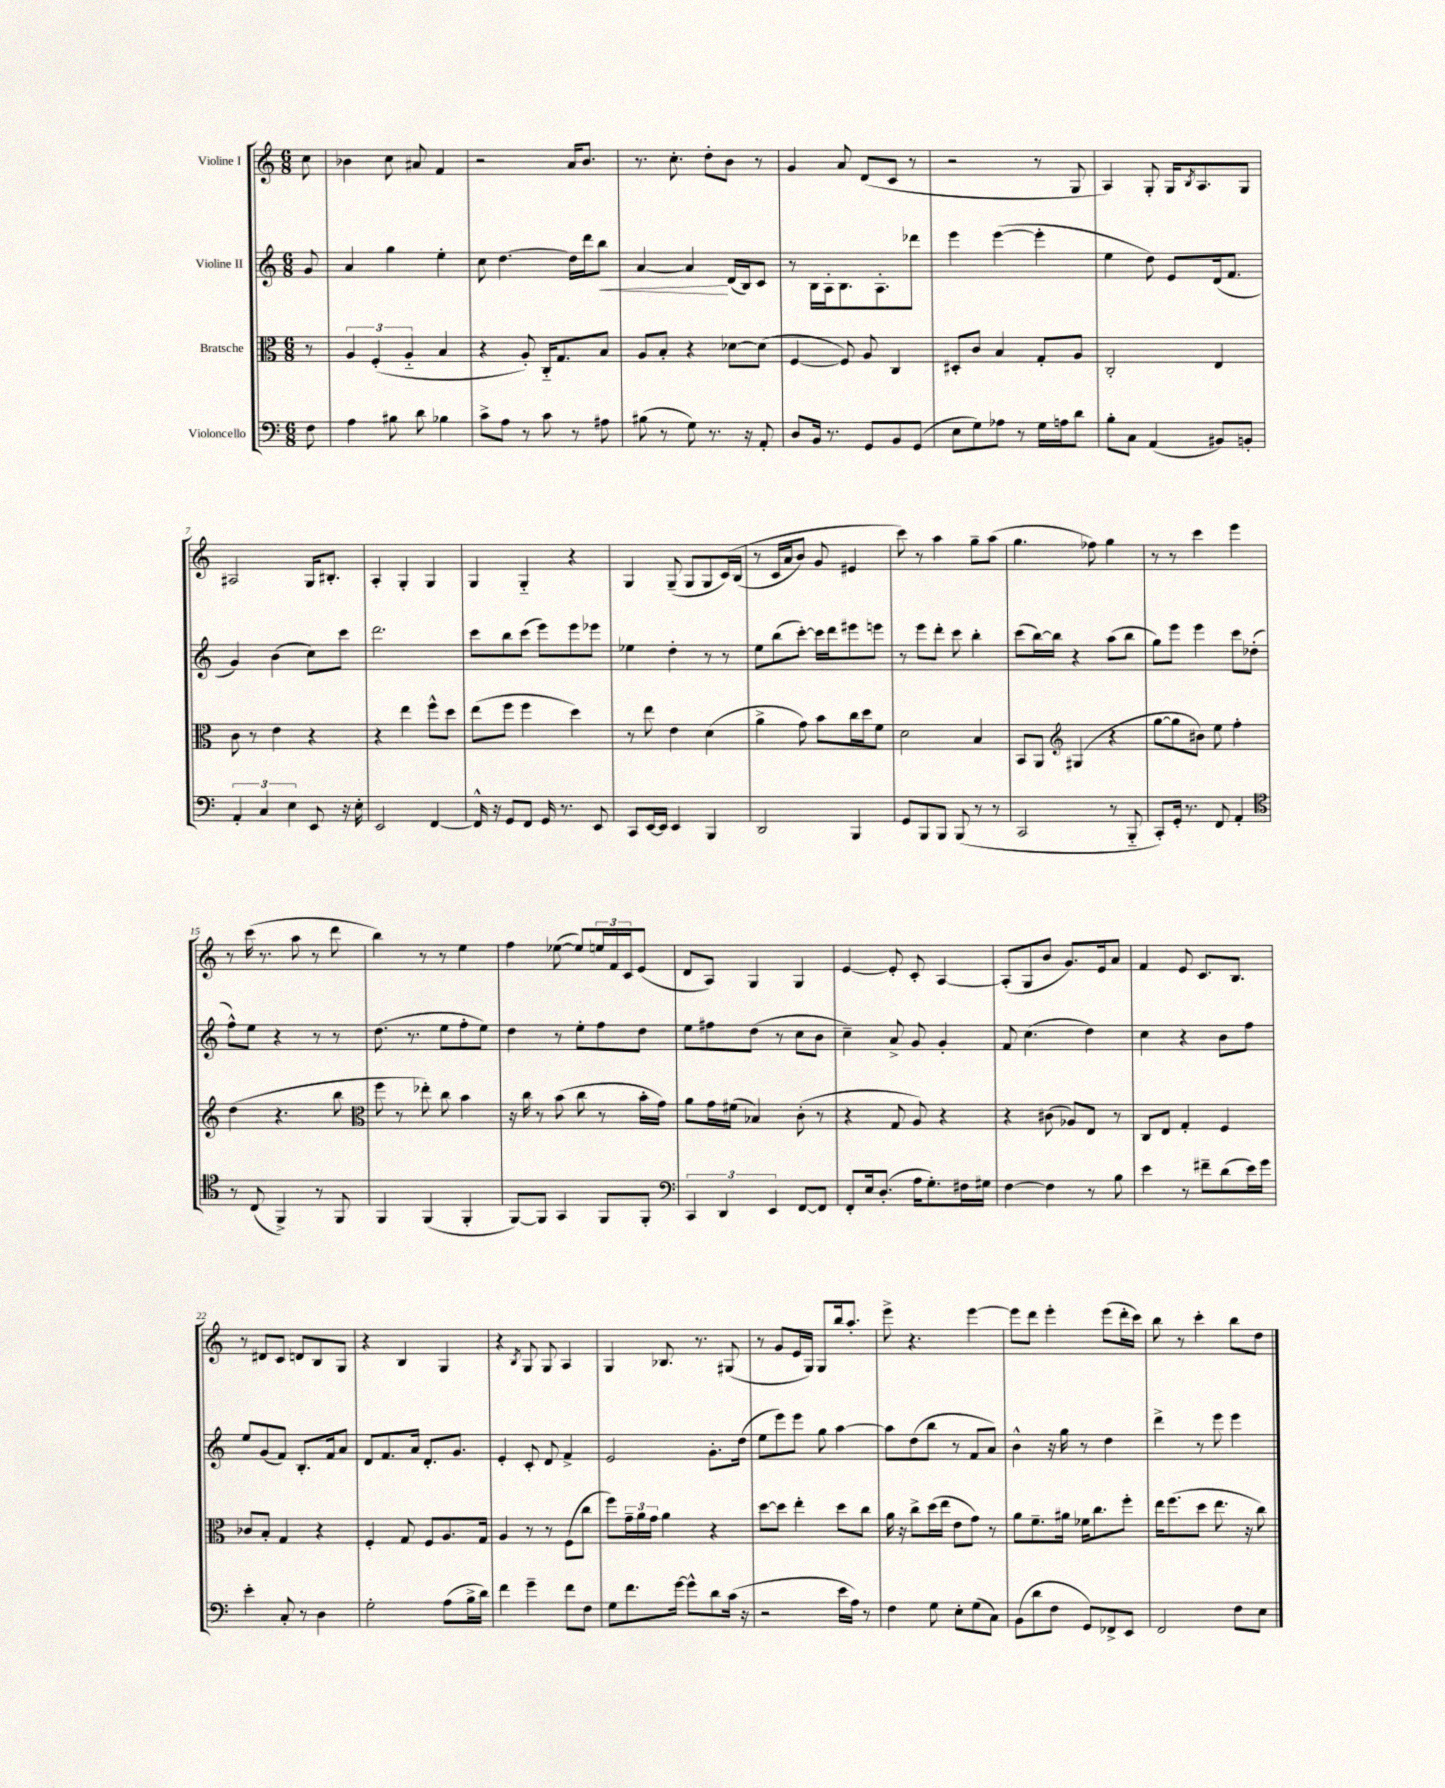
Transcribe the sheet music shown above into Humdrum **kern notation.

**kern	**kern	**kern	**dynam	**kern
*part4	*part3	*part2	*part2	*part1
*staff4	*staff3	*staff2	*staff2	*staff1
*I"Violoncello	*I"Bratsche	*I"Violine II	*	*I"Violine I
*clefF4	*clefC3	*clefG2	*	*clefG2
*k[]	*k[]	*k[]	*	*k[]
*M6/8	*M6/8	*M6/8	*	*M6/8
=	=	=	=	=
8F\	8r	8g/	.	8cc\
=1	=1	=1	=1	=1
4A\	6A/	4a/	.	4b-X\
.	(6F'/	.	.	.
8B#X\	.	4gg\	.	8cc\
.	6A/	.	.	.
8d\	.	.	.	8a#X/
4B-X\	4B/	4ee'\	.	4f/
=2	=2	=2	=2	=2
8c^\L	4r	8cc\	.	2r
8A\J	.	[4.dd\	.	.
8r	8A'/)	.	.	.
8c\	16C/KL	.	.	.
.	8.G/	.	.	.
8r	.	16dd\LL]	.	16a/KL
.	.	16ddd\J	.	8.b/J
!	!	!	!LO:HP:b	!
8A#X\	8B/J	8bb\J	<	.
=3	=3	=3	=3	=3
(8B#X\	8A/L	[4a/	.	8.r
8r	8B'/J	.	.	.
.	.	.	.	8.cc'\
8G\)	4r	4a/]	.	.
8.r	.	.	.	8dd'\L
.	[8d-X\L	(16d/LL	[	8b\J
16r	.	16B/J)	.	.
8AA'/	(8d-\J]	8c/J	.	8r
=4	=4	=4	=4	=4
8D/L	[4F/	8r	.	4g/
16BB/Jk	.	16B\LL	.	.
8.r	.	16A'\J	.	.
.	8F/])	8.B\	.	8a/
8GG/L	8A/	.	.	(8d/L
.	.	8.A'\	.	.
8BB/	4C/	.	.	8c/J
(8GG/J	.	8ddd-X\J	.	8r
=5	=5	=5	=5	=5
8E\L	8D#X'/L	4eee\	.	2r
8G\)	8c/J	.	.	.
8A-X\J	4B/	([4eee\	.	.
8r	.	.	.	.
16G\LL	8G'/L	4eee'\]	.	8r
16An\J	.	.	.	.
8d\J	8A/J	.	.	8G/
=6	=6	=6	=6	=6
8B'\L	2C'/	4ee\	.	4A/)
8C\J	.	.	.	.
(4AA/	.	8dd\)	.	8G'/
.	.	8e/L	.	16G/KL
.	.	.	.	8qB/
.	.	.	.	8.A/
8BB#X/L)	4E/	(16d/k	.	.
.	.	8.f/J	.	.
8BBn'/J	.	.	.	8G/J
!!LO:LB:g=z
=7	=7	=7	=7	=7
6AA'/	8c\	4g/)	.	2A#X/
.	8r	.	.	.
6C/	.	.	.	.
.	4e\	(4b\	.	.
6E\	.	.	.	.
8EE/	4r	8cc\L)	.	16G/KL
.	.	.	.	8.B#X'/J
16r	.	8ccc\J	.	.
16E'\	.	.	.	.
=8	=8	=8	=8	=8
2EE/	4r	2.ddd\	.	4A'/
.	4ee\	.	.	4G'/
[4FF/	8ff^^\L	.	.	4G/
.	8dd\J	.	.	.
=9	=9	=9	=9	=9
16FF^^/]	(8ee\L	8ccc\L	.	4G/
16r	.	.	.	.
8GG/L	8ff\J	8bb\	.	.
8FF/J	4ff\	(8ccc\J	.	4G/
16GG/	.	8eee\L)	.	.
8.r	.	.	.	.
.	4dd\)	8eee\	.	4r
8EE/	.	8eee-X\J	.	.
=10	=10	=10	=10	=10
8CC/L	8r	4ee-X\	.	4G/
[16EE/L	8ee\	.	.	.
16EE/JJ]	.	.	.	.
4EE/	4e\	4dd'\	.	(8G~/
.	.	.	.	8G/L
4BBB/	(4d\	8r	.	8G/
.	.	8r	.	(16c/L)
.	.	.	.	(16B/JJ
=11	=11	=11	=11	=11
2DD/	4a^\	8ee\L	.	8r
.	.	(8bb\	.	16c/LL
.	.	.	.	16a/J
.	8g\)	[8ccc'\J)	.	8b/J)
.	8b\L	16ccc\LL]	.	8g/
.	.	16ddd\J	.	.
4BBB/	16cc\L	8eee#X\	.	4e#X/
.	16dd\J	.	.	.
.	8f\J	8eeen\J	.	.
=12	=12	=12	=12	=12
8GG/L	2d\	8r	.	8ccc\)
8BBB/	.	8eee\L	.	8r
8BBB/J	.	8ddd'\J	.	4aa\
(8BBB/	.	8ccc\	.	.
8r	4B/	4bb'\	.	8gg~\L
8r	.	.	.	(8aa\J
=13	=13	=13	=13	=13
2CC/	8BB/L	(8ccc\L	.	4.gg\
.	8AA/J	[16bb\L)	.	.
.	.	16bb\JJ]	.	.
*	*clefG2	*	*	*
.	(4G#X/	4r	.	.
.	.	.	.	8ff-X\)
8r	4r	(8aa\L	.	4gg\
8BBB/	.	8bb\J	.	.
=14	=14	=14	=14	=14
8CC'/L)	[8gg\L	8gg\L)	.	8r
16GG'/Jk	8gg\]	8eee\J	.	8r
8.r	.	.	.	.
.	8b#X\J)	4eee\	.	4ccc\
8FF/	8ee\	.	.	.
4AA'/	4ff'\	8ccc\L	.	4eee\
.	.	(8dd-X'\J	.	.
!!LO:LB:g=z
=15	=15	=15	=15	=15
*clefC4	*	*	*	*
8r	(4dd\	8ff^^\L)	.	8r
(8C/	.	8ee\J	.	(16ccc\
.	.	.	.	8.r
4FF^/)	4.r	4r	.	.
.	.	.	.	8aa\
8r	.	8r	.	8r
8FF/	8bb\	8r	.	8ddd\
=16	=16	=16	=16	=16
*	*clefC3	*	*	*
4FF/	8ff\	(8.dd\	.	4bb\)
.	8r	.	.	.
.	.	8.r	.	.
(4FF/	8ee-X'\)	.	.	8r
.	8cc\	8ee\L	.	8r
4FF'/	4b\	8ff'\	.	4ee\
.	.	8ee\J)	.	.
=17	=17	=17	=17	=17
[8FF/L)	16r	4dd\	.	4ff\
.	16cc\	.	.	.
8FF/J]	8r	.	.	.
4GG/	(8b\	8r	.	([8ee-X\
.	8cc\	8ee'\L	.	8ee-/L])
8FF/L	8r	8ff\	.	24een/L
.	.	.	.	24f/
.	.	.	.	24c/J
8FF'/J	16b'\LL	8dd\J	.	(8e/J
.	16g\JJ)	.	.	.
=18	=18	=18	=18	=18
*clefF4	*	*	*	*
6CC/	8a\L	8ee\L	.	8d/L
.	16g\L	8ff#X\	.	8A/J)
6DD/	.	.	.	.
.	(16f#X\JJ	.	.	.
.	4B-X/)	(8dd\J	.	4G/
6EE/	.	.	.	.
.	.	8r	.	.
[8FF/L	(8c'\	8cc\L	.	4G/
8FF/J]	8r	8b\J	.	.
=19	=19	=19	=19	=19
8FF'/L	4r	4cc~\)	.	[4e/
16E/k	.	.	.	.
(8.D'/J	.	.	.	.
.	8G/	8a^/	.	8e'/]
16A\KL	8A/)	8g/	.	8c'/
8.G'\)	.	.	.	.
.	4r	4g'/	.	[4A/
16F#X\L	.	.	.	.
16G#X\JJ	.	.	.	.
=20	=20	=20	=20	=20
[4F\	4r	8f/	.	(8A'/L]
.	.	(4.cc\	.	8G/
4F\]	(8c#X\	.	.	8b/J
.	8A-X/L)	.	.	8.g/L)
8r	8E/J	4dd\)	.	.
.	.	.	.	16e/k
8B\	8r	.	.	8a/J
=21	=21	=21	=21	=21
4e\	8C/L	4cc\	.	4f/
.	8E/J	.	.	.
8r	4G'/	4r	.	8e/
8f#X~\L	.	.	.	8.c/L
(8d\	4F/	8b\L	.	.
.	.	.	.	8.B/J
16e\L)	.	8ff\J	.	.
16g\JJ	.	.	.	.
!!LO:LB:g=z
=22	=22	=22	=22	=22
4e'\	8c-X/L	8ee/L	.	8r
.	8B'/J	(8g/	.	8d#X/L
8C'/	4G/	8f/J)	.	8c/J
8r	.	8.B'/L	.	8dn/L
4D\	4r	.	.	8B/
.	.	16f/k	.	.
.	.	8a/J	.	8G/J
=23	=23	=23	=23	=23
2G'\	4F'/	8d/L	.	4r
.	.	8.f/	.	.
.	8G/	.	.	4B/
.	.	16a/Jk	.	.
.	8F/L	8.d'/L	.	.
(8A\L	8.A/	.	.	4G/
.	.	8.g/J	.	.
16B^\L	.	.	.	.
16d\JJ)	16G/Jk	.	.	.
=24	=24	=24	=24	=24
4f\	4A/	4e'/	.	4r
.	.	.	.	8qB/
4g~\	8r	8c'/	.	8G/
.	8r	8d/	.	8G/
8f\L	(8F\L	4f^/	.	4A/
8F\J	8cc\J	.	.	.
=25	=25	=25	=25	=25
8G\L	8ff\L)	2e/	.	4G/
8.f\	24g~\L	.	.	.
.	24a\	.	.	.
.	24g\JJ	.	.	.
.	4a\	.	.	8.B-X/
[16g\Jk	.	.	.	.
8g^^\L]	.	.	.	.
.	.	.	.	8.r
8d\	4r	8.g'\L	.	.
(16c\Jk	.	.	.	(8G#X/
16r	.	(16dd\Jk	.	.
=26	=26	=26	=26	=26
2r	[8dd\L	8ee\L	.	8r
.	8dd\J]	8eee\)	.	8g/L
.	4ee'\	8eee\J	.	16e/L
.	.	.	.	16G/JJ)
.	.	8gg\	.	8G/L
16e\LL	8dd\L	[4aa\	.	16bb/k
16A\JJ)	.	.	.	8.aa'/J
8r	8cc\J	.	.	.
=27	=27	=27	=27	=27
4F\	16a\	8aa\L]	.	8eee^\
.	16r	.	.	.
.	8cc^\L	(8dd\	.	4.r
8G\	(16dd\L	8bb\J	.	.
.	16ee\JJ	.	.	.
8E'\L	8e\L	8r	.	.
(8G\	8g\J)	8f/L	.	[4eee\
8C\J)	8r	8a/J)	.	.
=28	=28	=28	=28	=28
(8BB\L	8a\L	4b^^\	.	8eee\L]
8d\	8.f~\	.	.	8ddd\J
8F\J	.	16r	.	4eee'\
.	16a#X\Jk	16gg\	.	.
8GG/L)	16f-X\KL	8r	.	.
.	8.cc\	.	.	.
8FF-X^/	.	4dd\	.	(8eee\L
8EE/J	8ff'\J	.	.	16ddd'\L
.	.	.	.	16ccc\JJ)
=29	=29	=29	=29	=29
2FF/	16ee\KL	4ddd^\	.	8bb\
.	(8.ff\	.	.	.
.	.	.	.	8r
.	8dd\J	8r	.	4ccc'\
.	8.ee\	8eee\	.	.
8F\L	.	4eee\	.	8bb\L
.	16r	.	.	.
8E\J	8cc\)	.	.	8dd\J
==	==	==	==	==
*-	*-	*-	*-	*-
